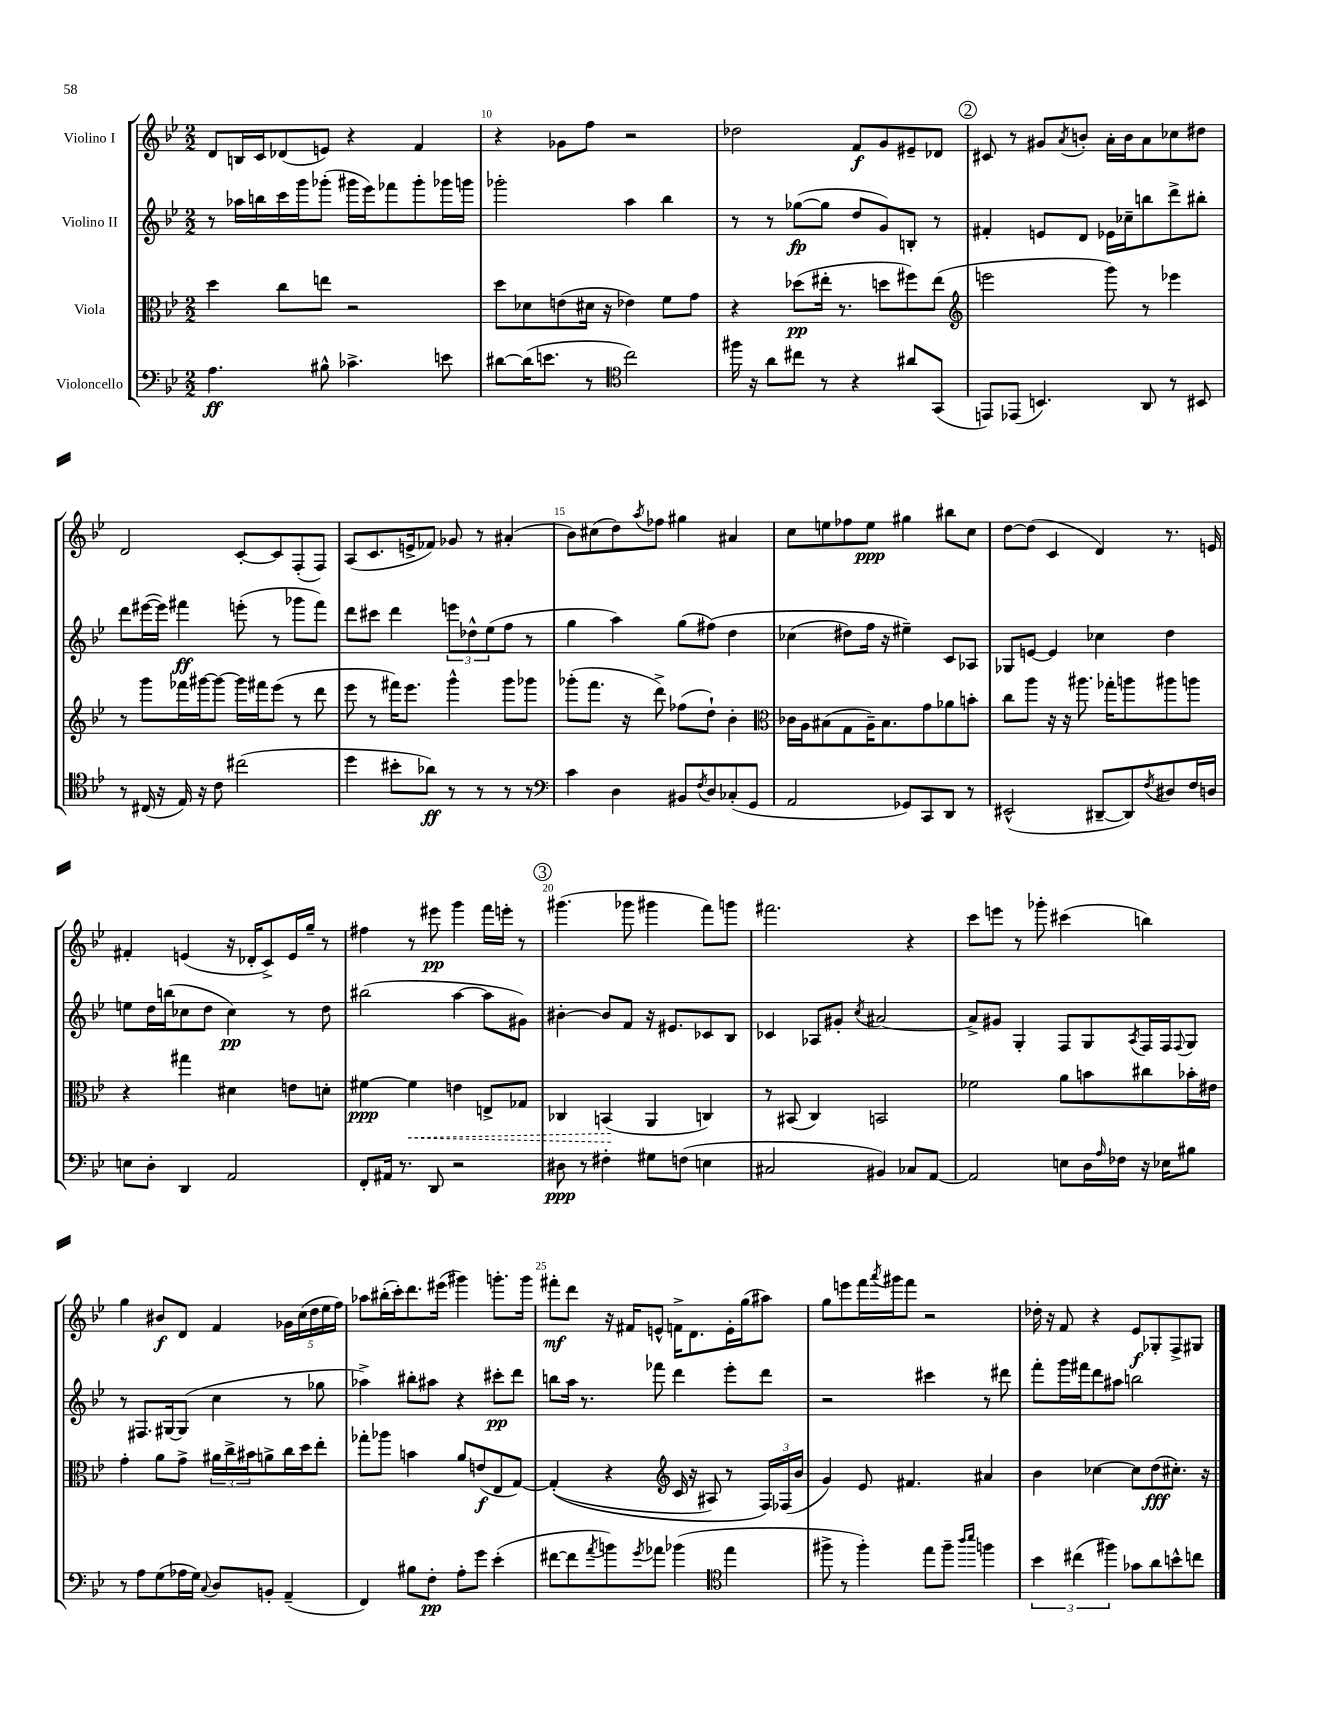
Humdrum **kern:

**kern	**dynam	**kern	**dynam	**kern	**dynam	**kern	**dynam
*part4	*part4	*part3	*part3	*part2	*part2	*part1	*part1
*staff4	*staff4	*staff3	*staff3	*staff2	*staff2	*staff1	*staff1
*I"Violoncello	*	*I"Viola	*	*I"Violino II	*	*I"Violino I	*
*clefF4	*	*clefC3	*	*clefG2	*	*clefG2	*
*k[b-e-]	*	*k[b-e-]	*	*k[b-e-]	*	*k[b-e-]	*
*M2/2	*	*M2/2	*	*M2/2	*	*M2/2	*
=9	=9	=9	=9	=9	=9	=9	=9
4.A\	ff	4dd\	.	8r	.	8d/L	.
.	.	.	.	16aa-X\LL	.	16Bn/L	.
.	.	.	.	16bbn\	.	16c/J	.
.	.	8cc\L	.	16ccc\	.	(8d-X/	.
.	.	.	.	16ggg\J	.	.	.
8B#X^^\	.	8een\J	.	(8ggg-X'\J	.	8en/J)	.
4.c-X^\	.	2r	.	16ggg#X\LL	.	4r	.
.	.	.	.	16eee-\J)	.	.	.
.	.	.	.	8fff-X\	.	.	.
.	.	.	.	8ggg#'\	.	4f/	.
8en\	.	.	.	16ggg-X\L	.	.	.
.	.	.	.	16gggn\JJ	.	.	.
=10	=10	=10	=10	=10	=10	=10	=10
[8d#X\L	.	8dd\L	.	2ggg-X'\	.	4r	.
(16d#\K]	.	8d-X\	.	.	.	.	.
8.en\J	.	.	.	.	.	.	.
.	.	(8en\	.	.	.	8g-X\L	.
8r	.	16d#X\Jk	.	.	.	8ff\J	.
.	.	16r	.	.	.	.	.
*clefC4	*	*	*	*	*	*	*
2cc\)	.	4e-X\)	.	4aa\	.	2r	.
.	.	8f\L	.	4bb-\	.	.	.
.	.	8g\J	.	.	.	.	.
=11	=11	=11	=11	=11	=11	=11	=11
16ff#X\	.	4r	.	8r	.	2dd-X\	.
16r	.	.	.	.	.	.	.
8a\L	.	.	.	8r	.	.	.
8cc#X\J	.	(8dd-X\L	pp	([8gg-X\L	fp	.	.
8r	.	16ee#X'\Jk	.	8gg-\J]	.	.	.
.	.	8.r	.	.	.	.	.
4r	.	.	.	8dd/L	.	8f/L	f
.	.	8ddn\L	.	8g/)	.	8g/	.
8a#X/L	.	8ff#X\)	.	8Bn'/J	.	8e#X~/	.
(8GG/J	.	(8ee#\J	.	8r	.	8d-X/J	.
!!LO:REH:place=s1:t=2
=12	=12	=12	=12	=12	=12	=12	=12
*	*	*clefG2	*	*	*	*	*
8EEn/L)	.	2eeen\	.	4f#X'/	.	8c#X/	.
(8EE-X/J	.	.	.	.	.	8r	.
4.BBn/)	.	.	.	8en/L	.	8g#X/L	.
.	.	.	.	.	.	8qa/	.
.	.	.	.	8d/J	.	8bn'/J	.
.	.	8ggg\)	.	16e-X\LL	.	16a'\LL	.
.	.	.	.	16cc-X~\J	.	16b\J	.
8AA/	.	8r	.	8bbn\	.	8a\	.
8r	.	4eee-X\	.	8ddd^\	.	8cc-X\	.
8BB#X/	.	.	.	8bb#X'\J	.	8dd#X\J	.
!!LO:LB:g=z
=13	=13	=13	=13	=13	=13	=13	=13
8r	.	8r	.	8ddd\L	.	2d/	.
(16C#X/	.	8ggg\L	.	([16eee#X\L	.	.	.
16r	.	.	.	16eee#\JJ])	.	.	.
16E-/)	.	16fff-X\L	.	4fff#X\	ff	.	.
16r	.	[16ggg#X\J	.	.	.	.	.
8c\	.	8ggg#\J_	.	.	.	.	.
(2cc#X\	.	16ggg#\LL]	.	(8eeen'\	.	[8c'/L	.
.	.	16fff#X\J	.	.	.	.	.
.	.	(8eee-\J	.	8r	.	8c/]	.
.	.	8r	.	8ggg-X\L	.	(8F'/	.
.	.	8ddd\	.	8fff#\J)	.	8F/J)	.
=14	=14	=14	=14	=14	=14	=14	=14
4dd\	.	8eee-\	.	8ddd\L	.	(8A/L	.
.	.	8r	.	8ccc#X\J	.	8.c/	.
8b#X'\L	.	16fff#X\KL)	.	4ddd\	.	.	.
.	.	8.eee-\J	.	.	.	16en^/k	.
8a-X\J)	ff	.	.	.	.	8f-X/J)	.
8r	.	4ggg^^\	.	12eeen\L	.	8g-X/	.
.	.	.	.	12dd-X^^\	.	.	.
8r	.	.	.	.	.	8r	.
.	.	.	.	(12ee-\	.	.	.
8r	.	8ggg\L	.	8ff\J	.	(4a#X'/	.
8r	.	8ggg-X\J	.	8r	.	.	.
=15	=15	=15	=15	=15	=15	=15	=15
*clefF4	*	*	*	*	*	*	*
4c\	.	(8ggg-X'\L	.	4gg\	.	8b-\L)	.
.	.	8.fff\J	.	.	.	(8cc#X\	.
4D\	.	.	.	4aa\)	.	8dd\)	.
.	.	16r	.	.	.	.	.
.	.	.	.	.	.	8qaa/	.
.	.	8ddd^\)	.	.	.	8ff-X\J	.
8BB#X/L	.	(8ff-X\L	.	(8gg\L	.	4gg#X\	.
8qF/	.	.	.	.	.	.	.
8D/	.	8dd`\J)	.	(8ff#X\J)	.	.	.
(8C-X'/	.	4b-'\	.	4dd\	.	4a#X/	.
8GG/J	.	.	.	.	.	.	.
=16	=16	=16	=16	=16	=16	=16	=16
*	*	*clefC3	*	*	*	*	*
2AA/	.	16c-X\LL	.	(4cc-X\	.	8cc\L	.
.	.	16A\J	.	.	.	.	.
.	.	(8B#X\	.	.	.	8een\	.
.	.	8G\	.	8dd#X\L)	.	8ff-X\	.
.	.	16A~\K)	.	16ff\Jk	.	8ee\J	ppp
.	.	8.B#\	.	16r	.	.	.
8GG-X/L)	.	.	.	4ee#X~\)	.	4gg#X\	.
8CC/	.	8g\	.	.	.	.	.
8DD/J	.	8a-X\	.	8c/L	.	8bb#X\L	.
8r	.	8bn'\J	.	8A-X/J	.	8cc\J	.
=17	=17	=17	=17	=17	=17	=17	=17
(2EE#X^^/	.	8cc\L	.	8G-X/L	.	[8dd\L	.
.	.	8aa\J	.	[8en/J	.	(8dd\J]	.
.	.	16r	.	4e/]	.	4c/	.
.	.	16r	.	.	.	.	.
.	.	8.aa#X\	.	.	.	.	.
[8DD#X~/L	.	.	.	4cc-X\	.	4d/)	.
.	.	16gg-X'\KL	.	.	.	.	.
8DD#/])	.	8aan\	.	.	.	.	.
8qF/	.	.	.	.	.	.	.
8D#X/	.	8aa#X\	.	4dd\	.	8.r	.
16F/L	.	8aan\J	.	.	.	.	.
16Dn/JJ	.	.	.	.	.	16en/	.
!!LO:LB:g=z
=18	=18	=18	=18	=18	=18	=18	=18
8En\L	.	4r	.	8een\L	.	4f#X'/	.
8D'\J	.	.	.	16dd\L	.	.	.
.	.	.	.	(16bbn\J	.	.	.
4DD/	.	4gg#X\	.	8cc-X\	.	(4en/	.
.	.	.	.	8dd\J	.	.	.
2AA/	.	4d#X\	.	4cc-\)	pp	16r	.
.	.	.	.	.	.	16d-X'/KL	.
.	.	.	.	.	.	8c^/)	.
.	.	8en\L	.	8r	.	16e/L	.
.	.	.	.	.	.	16gg~/JJ	.
.	.	8dn'\J	.	8dd\	.	8r	.
=19	=19	=19	=19	=19	=19	=19	=19
8FF'/L	.	[4f#X\	ppp	(2bb#X\	.	4ff#X\	.
16AA#X/Jk	.	.	.	.	.	.	.
8.r	.	.	.	.	.	.	.
!	!	!	!LO:HP:b	!	!	!	!
.	.	4f#\]	<	.	.	8r	.
8DD/	.	.	.	.	.	8eee#X\	pp
2r	.	4en\	.	[4aa\	.	4ggg\	.
.	.	8En^/L	.	8aa\L]	.	16fff\LL	.
.	.	.	.	.	.	16eeen'\JJ	.
.	.	8G-X/J	.	8g#X\J)	.	8r	.
!!LO:REH:place=s1:t=3
=20	=20	=20	=20	=20	=20	=20	=20
8D#X\	ppp	4C-X/	.	[4b#X'\	.	(4.ggg#X\	.
8r	.	.	.	.	.	.	.
4F#X'\	.	(4BBn/	.	8b#/L]	.	.	.
.	.	.	.	8f/J	.	8ggg-X\	.
8G#X\L	.	4AA/	[	16r	.	4ggg#X\	.
.	.	.	.	8.e#X/L	.	.	.
(8Fn\J	.	.	.	.	.	.	.
4En\	.	4Cn/)	.	8c-X/	.	8fff\L)	.
.	.	.	.	8B-/J	.	8gggn\J	.
=21	=21	=21	=21	=21	=21	=21	=21
2C#X/	.	8r	.	4c-X/	.	2.fff#X\	.
.	.	(8BB#X/	.	.	.	.	.
.	.	4C/)	.	8A-X/L	.	.	.
.	.	.	.	8g#X'/J	.	.	.
.	.	.	.	8qcc/	.	.	.
4BB#X/)	.	2BBn/	.	[2a#X/	.	.	.
8C-X/L	.	.	.	.	.	4r	.
[8AA/J	.	.	.	.	.	.	.
=22	=22	=22	=22	=22	=22	=22	=22
2AA/]	.	2f-X\	.	8a#^/L]	.	8ccc\L	.
.	.	.	.	8g#X/J	.	8eeen\J	.
.	.	.	.	4G'/	.	8r	.
.	.	.	.	.	.	8ggg-X'\	.
8En\L	.	8a\L	.	8F/L	.	(4ccc#X\	.
16D\L	.	8bn\	.	8G/	.	.	.
16qqA/	.	.	.	.	.	.	.
16F-X\JJ	.	.	.	.	.	.	.
.	.	.	.	8qA/	.	.	.
16r	.	8cc#X\	.	16F/L	.	4bbn\)	.
16E-X\KL	.	.	.	16F/J	.	.	.
.	.	.	.	8qqF/	.	.	.
8B#X\J	.	16b-X'\L	.	8G/J	.	.	.
.	.	16e#X\JJ	.	.	.	.	.
!!LO:LB:g=z
=23	=23	=23	=23	=23	=23	=23	=23
8r	.	4g'\	.	8r	.	4gg\	.
8A\L	.	.	.	8.F#X/L	.	.	.
(8G\	.	8a\L	.	.	.	8b#X/L	f
.	.	.	.	[16G#X/k	.	.	.
16A-X\L	.	8g^\J	.	(8G#/J]	.	8d/J	.
16G\JJ)	.	.	.	.	.	.	.
8qqC/	.	.	.	.	.	.	.
8D/L	.	24a#X\LL	.	4cc\	.	4f/	.
.	.	24cc^\	.	.	.	.	.
.	.	24b#X\J	.	.	.	.	.
8BBn'/J	.	8an^\	.	.	.	.	.
(4AA~/	.	16cc\L	.	8r	.	20g-X\LL	.
.	.	.	.	.	.	(20cc\	.
.	.	16dd\J	.	.	.	.	.
.	.	.	.	.	.	20dd\	.
.	.	8ee-'\J	.	8gg-X\	.	.	.
.	.	.	.	.	.	20ee-\	.
.	.	.	.	.	.	20ff\JJ)	.
=24	=24	=24	=24	=24	=24	=24	=24
4FF/)	.	8gg-X'\L	.	4aa-X^\)	.	8aa-X\L	.
.	.	8aa-X\J	.	.	.	(16bb#X'\L	.
.	.	.	.	.	.	16ccc'\J)	.
8B#X\L	.	4bn\	.	8bb#X'\L	.	8.ddd\	.
8F'\J	pp	.	.	8aa#X\J	.	.	.
.	.	.	.	.	.	(16eee#X\Jk	.
8A'\L	.	8a/L	.	4r	.	4ggg#X\)	.
8g\J	.	(8en/	f	.	.	.	.
(4e-'\	.	8E-/	.	8ccc#X'\L	pp	8.gggn'\L	.
.	.	[8G/J)	.	8ddd\J	.	.	.
.	.	.	.	.	.	16ggg\Jk	.
=25	=25	=25	=25	=25	=25	=25	=25
[8f#X\L	.	((4G'/]	.	8bbn\L	.	8fff#X'\L	mf
8f#\]	.	.	.	16aa\Jk	.	8ddd\J	.
.	.	.	.	8.r	.	.	.
8qa/	.	.	.	.	.	.	.
8bn\)	.	4r	.	.	.	16r	.
.	.	.	.	.	.	16f#X/KL	.
8qg/	.	.	.	.	.	.	.
8a-X\J	.	.	.	8fff-X\	.	8en^^/J	.
*	*	*clefG2	*	*	*	*	*
(4b-X\	.	16c/	.	4ddd\	.	16fn^\KL	.
.	.	16r	.	.	.	8.d\	.
.	.	8A#X/)	.	.	.	.	.
*clefC4	*	*	*	*	*	*	*
4ee-\	.	8r	.	8eee-'\L	.	16e'\L	.
.	.	.	.	.	.	(16gg\J	.
.	.	24F/LL)	.	8ddd\J	.	8aa#X\J)	.
.	.	(24F-X/	.	.	.	.	.
.	.	24b-/JJ	.	.	.	.	.
=26	=26	=26	=26	=26	=26	=26	=26
8ff#X^\	.	4g/)	.	2r	.	8gg\L	.
8r	.	.	.	.	.	8eeen\	.
4ff#'\)	.	8e-/	.	.	.	16fff\L	.
.	.	.	.	.	.	8qaaa/	.
.	.	.	.	.	.	16ggg#X\J	.
.	.	4.f#X/	.	.	.	8fff\J	.
8ee-\L	.	.	.	4ccc#X\	.	2r	.
8ff#~\J	.	.	.	.	.	.	.
16qqaa/LL	.	.	.	.	.	.	.
16qqbb-/JJ	.	.	.	.	.	.	.
4ffn\	.	4a#X/	.	8r	.	.	.
.	.	.	.	8ddd#X\	.	.	.
=27	=27	=27	=27	=27	=27	=27	=27
6b-\	.	4b-\	.	8fff'\L	.	16dd-X'\	.
.	.	.	.	.	.	16r	.
.	.	.	.	16ggg\L	.	8f/	.
(6cc#X\	.	.	.	.	.	.	.
.	.	.	.	16fff#X\J	.	.	.
.	.	[4cc-X\	.	8ddd\	.	4r	.
6ff#X\)	.	.	.	.	.	.	.
.	.	.	.	8aa#X\J	.	.	.
8g-X\L	.	8cc-\L]	.	2bbn\	.	8e-/L	f
8a\	.	(8dd\	fff	.	.	8G-X'/	.
8bn^^\	.	8.cc#X'\J)	.	.	.	8F^/	.
8ccn\J	.	.	.	.	.	8G#X/J	.
.	.	16r	.	.	.	.	.
==	==	==	==	==	==	==	==
*-	*-	*-	*-	*-	*-	*-	*-
